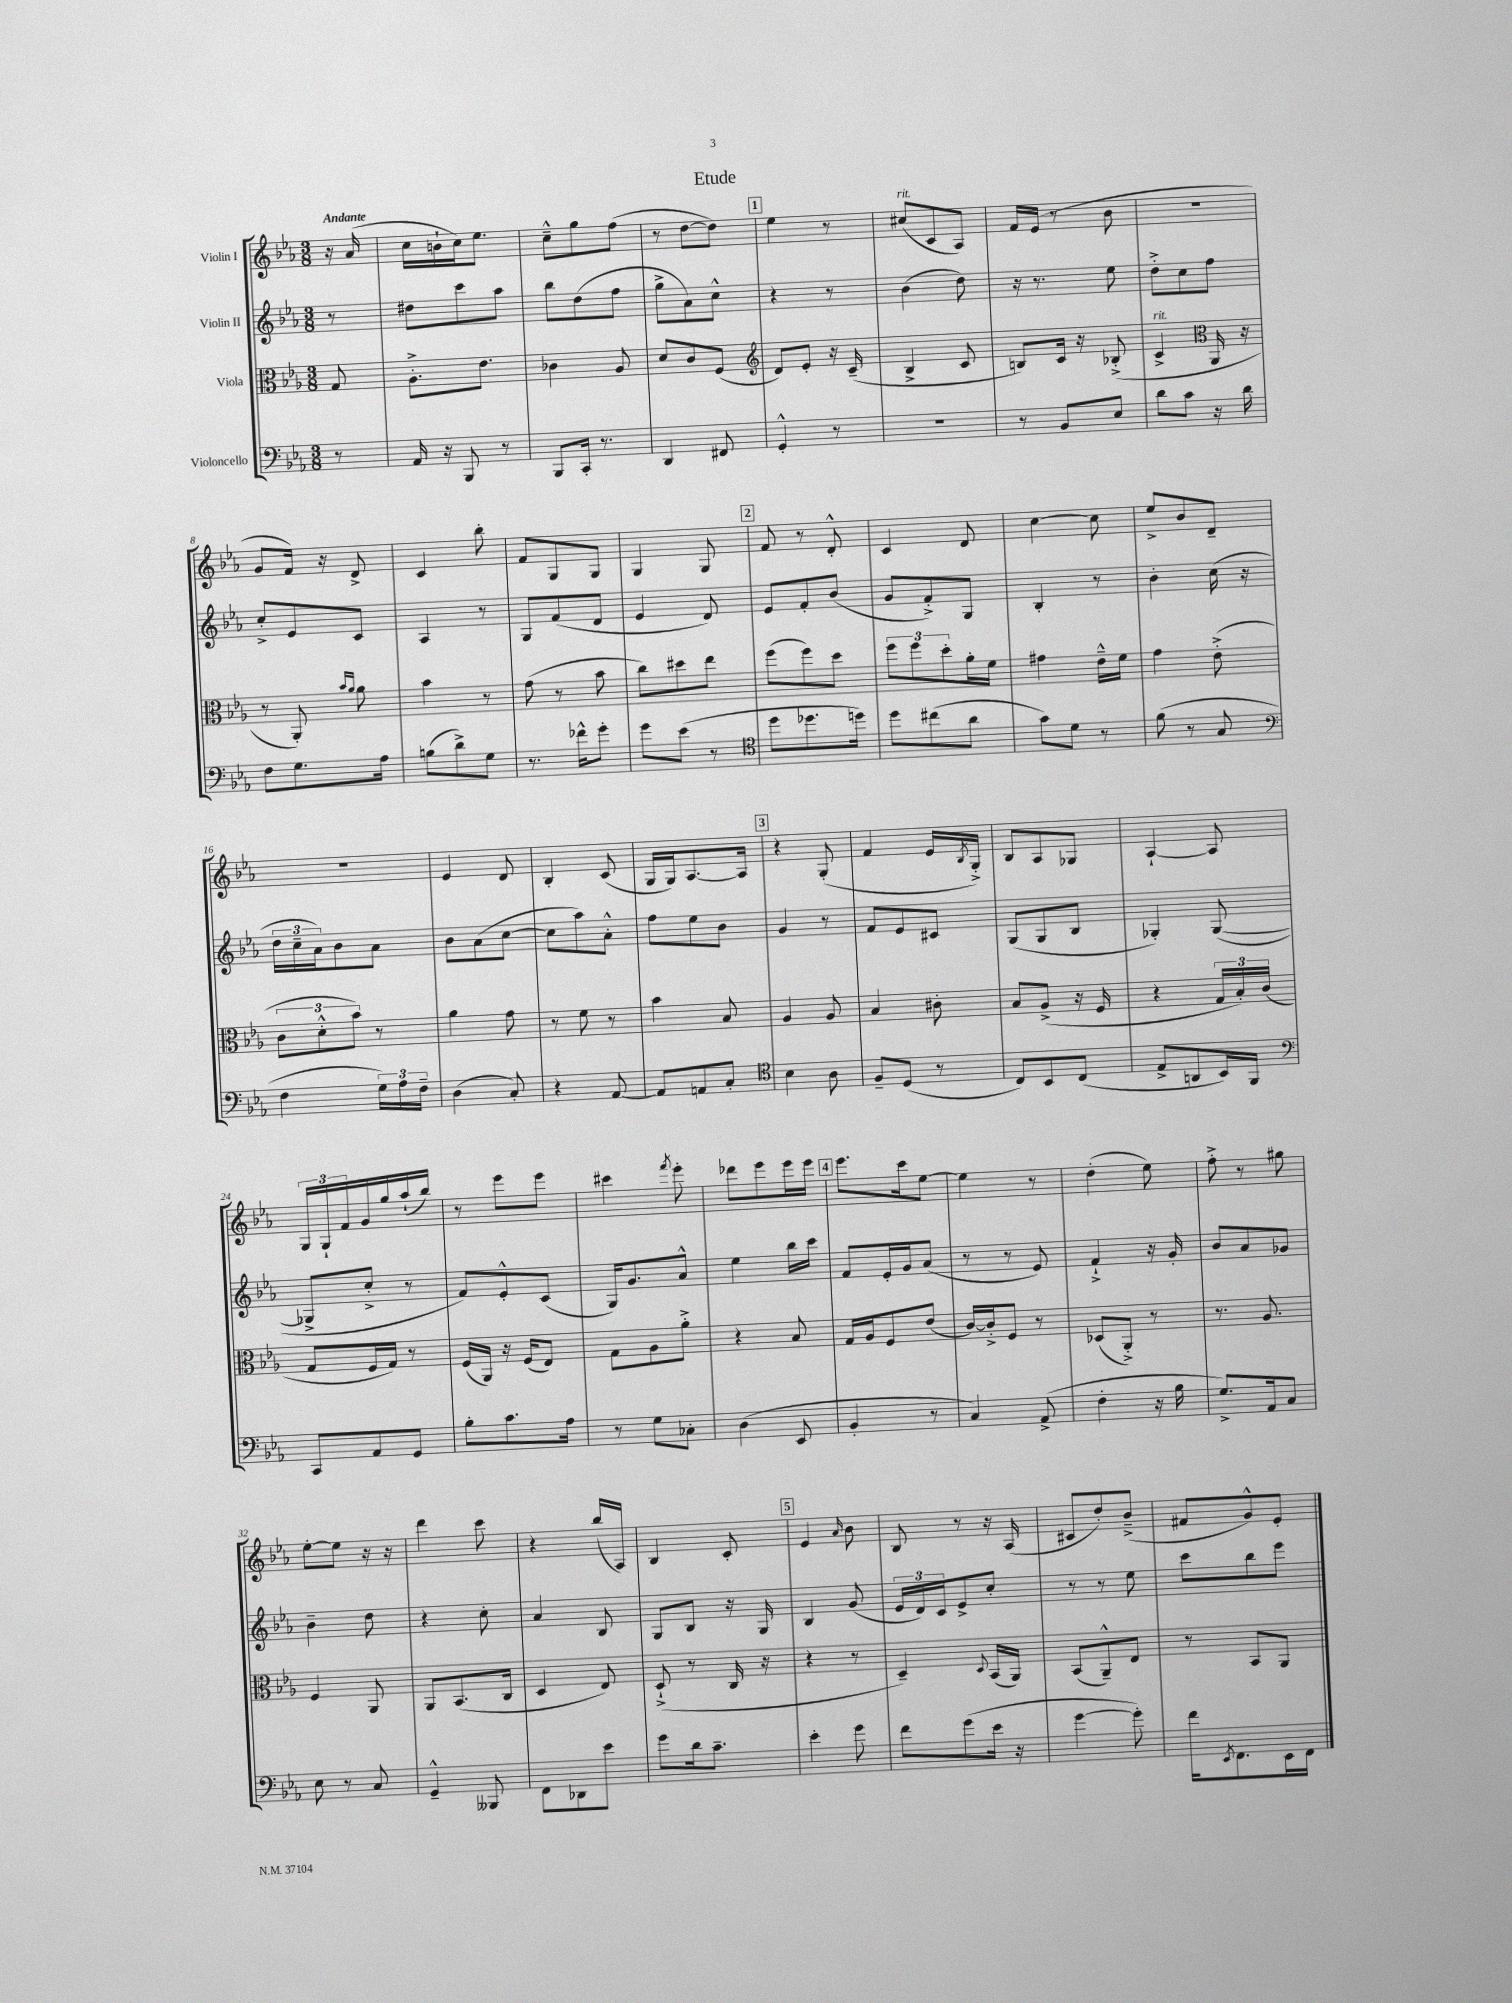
\header { title = "Etude" }
<<
\new StaffGroup <<
\new Staff = "s0" \with { instrumentName = "Violin I" } {
    \clef treble \key ees \major \numericTimeSignature \time 3/8 \partial 8 \tempo "Andante"
    r16 aes'16( |
    c''16 b'16-! c''16) ees''8. |
    c''8---^ g''8 f''8( |
    r8 d''8~ d''8) |
    \mark \markup { \box "1" } ees''4 r8 |
    cis''8^\markup { \italic "rit." }( c'8 aes8) |
    f'16 ees'16( r8 bes'8 |
    R4. |
    g'8 f'16) r16 d'8-> |
    c'4 bes''8-. |
    f'8 g8 g8 |
    g4 g8 |
    \mark \markup { \box "2" } f'8 r8 d'8-.-^ |
    c'4 d'8 |
    c''4~ c''8 |
    ees''8-> bes'8 d'8-- |
    R4. |
    ees'4 d'8 |
    bes4-. c'8( |
    g16 g16) aes8.~ aes16 |
    \mark \markup { \box "3" } r4 g8-.( |
    f'4 ees'16 \acciaccatura { bes8 } g16-.->) |
    bes8 aes8 ges8 |
    aes4~-! aes8 |
    \tuplet 3/2 { g16 g16-! f'16 } g'16 g''16 aes''16-!( bes''16) |
    r8 ees'''8 ees'''8 |
    cis'''4 \acciaccatura { f'''8 } ees'''8-. |
    des'''8 ees'''8 ees'''16 ees'''16 |
    \mark \markup { \box "4" } ees'''8. c'''16 ees''8~ |
    ees''4 r8 |
    d''4-.( ees''8) |
    f''8-.-> r8 gis''8 |
    ees''8~-. ees''8 r16 r16 |
    d'''4 c'''8 |
    r4 bes''16( aes16) |
    bes4 c'8-. |
    \mark \markup { \box "5" } ees'4 \grace { aes'16 } bes'8 |
    bes8 r8 r16 aes16( |
    cis'8 d''8-.) bes'8--->( |
    fis'8 g'8-^) ees'8-. \bar "|." |
}
\new Staff = "s1" \with { instrumentName = "Violin II" } {
    \clef treble \key ees \major \numericTimeSignature \time 3/8 \partial 8
    r8 |
    dis''8 c'''8 aes''8 |
    bes''8 d''8( f''8 |
    g''8-> aes'8) c''8-^ |
    \mark \markup { \box "1" } r4 r8 |
    bes'4( d''8) |
    r16 r8. ees''8 |
    d''8-.-> c''8 f''8 |
    c''8-.-> ees'8 c'8 |
    aes4 r8 |
    g8 f'8( d'8 |
    ees'4 d'8) |
    \mark \markup { \box "2" } ees'8 f'8-. bes'8( |
    g'8 f'8-.->) g8 |
    bes4-. r8 |
    bes'4-. c''16( r16 |
    \tuplet 3/2 { d''16 c''16-- aes'16) } bes'8 aes'8 |
    bes'8 aes'8( c''8~ |
    c''8 aes''8) aes'8-.-^ |
    f''8 ees''8 bes'8 |
    \mark \markup { \box "3" } g'4 r8 |
    f'8 ees'8 cis'8 |
    g8( g8 bes8 |
    ges4-.) ges8~( |
    ges8-> c''8-.-> r8 |
    f'8) ees'8-.-^ c'8( |
    g16) g'8. aes'8-^ |
    ees''4 bes''16 c'''16 |
    \mark \markup { \box "4" } f'8 ees'16-. g'16 aes'8( |
    r8 r8 ees'8) |
    f'4-!-> r16 g'16-. |
    bes'8 aes'8 ges'8 |
    bes'4-- d''8 |
    r4 c''8-. |
    aes'4 bes8 |
    g8 bes8 r16 g16 |
    \mark \markup { \box "5" } bes4 g'8( |
    \tuplet 3/2 { ees'16 d'16) c'16 } ees'8-> c''8-. |
    r8 r8 ees''8 |
    c'''8 bes''8 ees'''8 \bar "|." |
}
\new Staff = "s2" \with { instrumentName = "Viola" } {
    \clef alto \key ees \major \numericTimeSignature \time 3/8 \partial 8
    g8 |
    aes8.-.-> ees'8. |
    ces'4 aes8 |
    d'8 c'8 f8( |
    \mark \markup { \box "1" } \clef treble d'8) ees'8-. r16 c'16--( |
    bes4-> c'8 |
    b8) c'16 r16 bes8-.->( |
    c'4->^\markup { \italic "rit." } \clef alto aes,16 r16 |
    r8 aes,8-.) \grace { bes'16 aes'16 } aes'8 |
    bes'4 r8 |
    g'8( r8 bes'8 |
    c''8) dis''8 ees''8 |
    \mark \markup { \box "2" } f''8( f''8) d''8 |
    \tuplet 3/2 { f''8 f''8 d''8-. } aes'16-. f'16 |
    gis'4 ees'16---^ f'16 |
    g'4 ees'8-.->( |
    \tuplet 3/2 { c'8 d'8-.-^ bes'8) } r8 |
    aes'4 g'8 |
    r8 f'8 r8 |
    bes'4 bes8 |
    \mark \markup { \box "3" } aes4 aes8 |
    bes4 cis'8-. |
    bes8 aes8->( r16 f16 |
    r4 \tuplet 3/2 { g16 bes16-.) c'16( } |
    g8 f16 g16) r8 |
    f16( aes,16) r16 f16( ees8) |
    g8 aes8 aes'8-.-> |
    r4 bes8 |
    \mark \markup { \box "4" } g16 aes16 f8 ees'8( |
    c'16~) c'16-.-> f8 r8 |
    des8( aes,8-.->) r8 |
    r8. aes8. |
    f4 aes,8 |
    aes,8 bes,8.( c16 |
    d4 ees8) |
    d8-!->( r8 c16 r16 |
    \mark \markup { \box "5" } r4 r8 |
    d4--) \appoggiatura { d8 } bes,16( aes,16) |
    bes,8( aes,8---^) ees8 |
    r8 bes,8 aes,8 \bar "|." |
}
\new Staff = "s3" \with { instrumentName = "Violoncello" } {
    \clef bass \key ees \major \numericTimeSignature \time 3/8 \partial 8
    r8 |
    aes,16 r16 bes,,8 r8 |
    bes,,8 c,16-. r8. |
    d,4 fis,8 |
    \mark \markup { \box "1" } g,4-.-^ r8 |
    R4. |
    r8 bes,8 ees8 |
    d'8 c'8 r16 d'16 |
    f8 g8. aes16 |
    b8( d'8->) g8 |
    r8. fes'16-^ g'8-. |
    g'8 ees'8( r8 |
    \mark \markup { \box "2" } \clef tenor d''8 des''8. d''16) |
    d''8 cis''8( aes'8 |
    g'8) d'8 r8 |
    f'8( r8 g8 |
    \clef bass f4 \tuplet 3/2 { g16) aes16 f16-- } |
    d4( c8-.) |
    r4 aes,8~ |
    aes,8 a,8 c8-. |
    \mark \markup { \box "3" } \clef tenor bes4 aes8 |
    f8-- d8( r8 |
    c8) bes,8 c8( |
    ees8-> a,8 bes,16) f,16 |
    \clef bass c,8 aes,8 g,8 |
    bes8-. c'8. aes16 |
    r8 g8 ces8-. |
    d4( ees,8 |
    \mark \markup { \box "4" } bes,4-. r8 |
    c4) aes,8->( |
    f4-. r16 bes16 |
    g8.->) aes,16 c8 |
    ees8 r8 c8 |
    g,4---^ beses,,8 |
    f,8 des,8 ees'8 |
    g'8 d'16 c'8.-- |
    \mark \markup { \box "5" } ees'4-. g'8 |
    f'8 g'8( ees'16 r16 |
    g'4~ g'8-.) |
    f'16 \acciaccatura { ees,8 } f,8. ees,16 f,16 \bar "|." |
}
>>
>>
